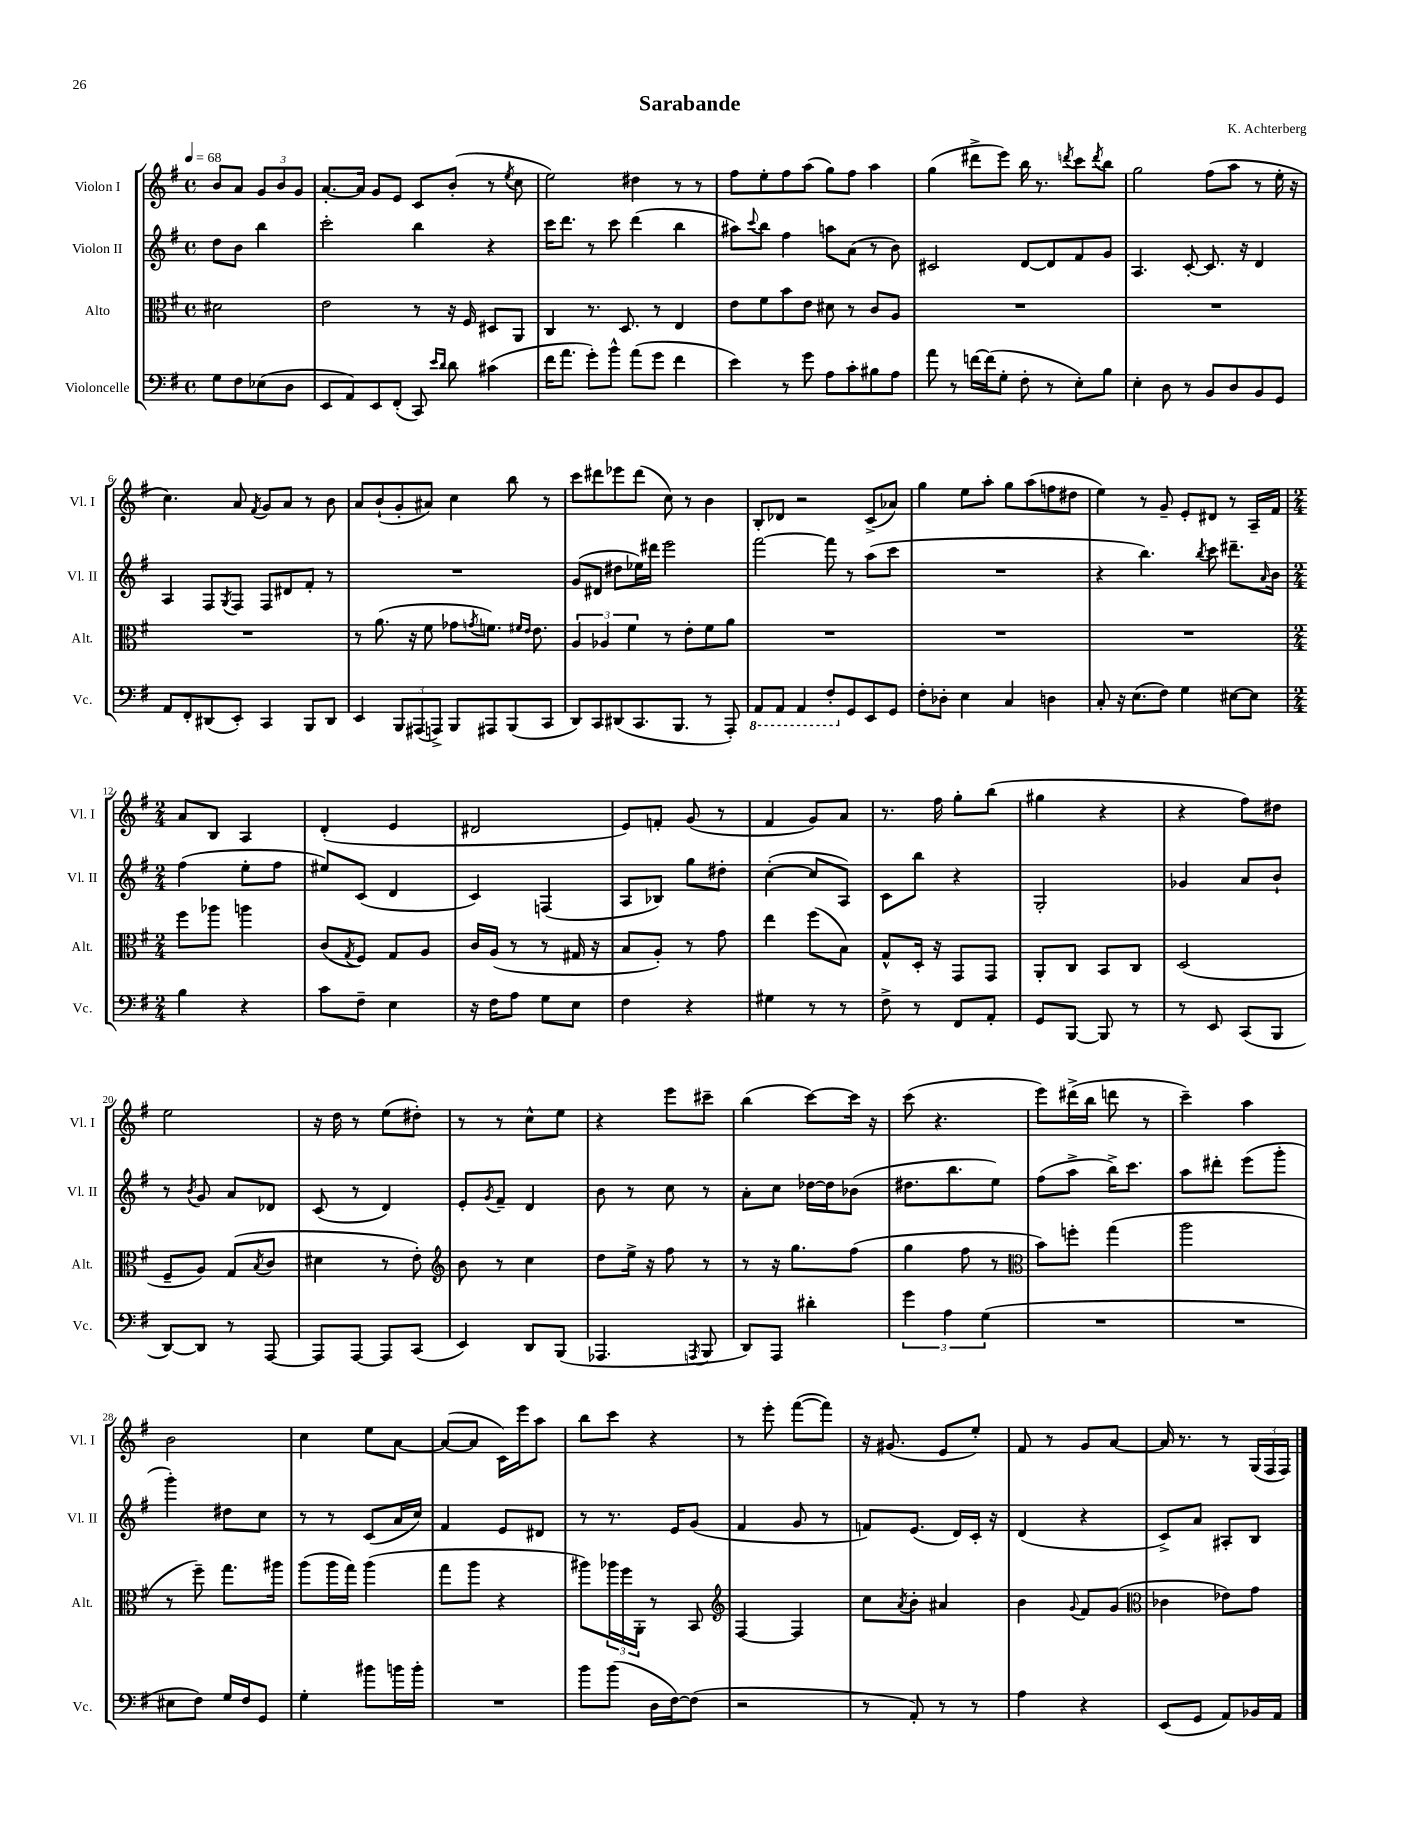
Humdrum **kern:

**kern	**kern	**kern	**kern
*staff4	*staff3	*staff2	*staff1
*clefF4	*clefC3	*clefG2	*clefG2
*k[f#]	*k[f#]	*k[f#]	*k[f#]
*M4/4	*M4/4	*M4/4	*M4/4
*met(c)	*met(c)	*met(c)	*met(c)
*MM68	*MM68	*MM68	*MM68
8G	2d#	8dd	8b
8F#	.	8b	8a
(8E-	.	4bb	12g
.	.	.	12b
8D	.	.	.
.	.	.	12g
=	=	=	=
8EE	2e	2ccc'	[8.a'
8AA)	.	.	.
.	.	.	16a]
8EE	.	.	8g
(8FF#'	.	.	8e
8CC)	8r	4bb	8c
16qqe	.	.	.
16qqd	.	.	.
8d	16r	.	(8b'
.	16F#	.	.
(4c#	8D#	4r	8r
.	.	.	8qee
.	8AA	.	8cc
=	=	=	=
16f#	4C	16ccc	2ee)
8.a	.	8.ddd	.
8g')	8.r	8r	.
8b^^	.	8ccc	.
.	8.D	.	.
(8a	.	(4ddd	4dd#
8g	8r	.	.
4f#	4E	4bb	8r
.	.	.	8r
=	=	=	=
4e)	8e	8aa#)	8ff#
.	.	8qqccc	.
.	8f#	8bb	8ee'
8r	8b	4ff#	8ff#
8g	8e	.	(8aa
8A	8d#	8aa	8gg)
8c'	8r	(8a	8ff#
8B#	8c	8r	4aa
8A	8A	8b)	.
=	=	=	=
8a	1r	2c#	(4gg
8r	.	.	.
[16f	.	.	8ddd#^
(16f]	.	.	.
8G'	.	.	8eee)
8F#'	.	[8d	16bb
.	.	.	8.r
8r	.	8d]	.
.	.	.	8qddd
8E')	.	8f#	8ccc
.	.	.	8qddd
8B	.	8g	8bb
=	=	=	=
4E'	1r	4.A	2gg
8D	.	.	.
8r	.	[8c'	.
8BB	.	8.c]	(8ff#
8D	.	.	8aa
.	.	16r	.
8BB	.	4d	8r
8GG	.	.	16ee'
.	.	.	16r
=	=	=	=
8AA	1r	4A	4.cc)
8FF#'	.	.	.
(8DD#	.	8F#	.
.	.	8qG	.
8EE')	.	8F#	8a
.	.	.	8qf#
4CC	.	8F#	8g
.	.	8d#	8a
8BBB	.	8f#'	8r
8DD#	.	8r	8b
=	=	=	=
4EE	8r	1r	8a
.	(8.a	.	(8b`
12BBB	.	.	8g'
.	16r	.	.
(12AAA#	.	.	.
.	8f#	.	8a#)
12AAA^)	.	.	.
8BBB	8g-	.	4cc
.	8qg	.	.
8AAA#	8.f)	.	.
(8BBB	.	.	8bb
.	16qqf#	.	.
.	16qqe	.	.
.	8.e	.	.
8CC	.	.	8r
=	=	=	=
8DD)	6A	(8g	8ccc
8CC	.	8d#	8ddd#
.	6A-	.	.
(8DD#	.	8dd#	8eee-
.	6f#	.	.
8.CC	.	16ee-)	(8ddd#
.	.	16ddd#	.
.	8r	2eee	8cc)
8.BBB	.	.	.
.	8e'	.	8r
8r	8f#	.	4b
8AAA')	8a	.	.
=	=	=	=
8AAA	1r	[2fff#	8B'
8AAA	.	.	8d-
4AAA	.	.	2r
8FF#'	.	8fff#]	.
8GG	.	8r	.
8EE	.	(8aa	(8c^
8GG	.	8ccc	8a-)
=	=	=	=
8F#'	1r	1r	4gg
8D-'	.	.	.
4E	.	.	8ee
.	.	.	8aa'
4C	.	.	8gg
.	.	.	(8aa
4D	.	.	8ff
.	.	.	8dd#
=	=	=	=
8C'	1r	4r	4ee)
16r	.	.	.
(8.E	.	.	.
.	.	4.bb)	8r
8F#)	.	.	8g~
4G	.	.	8e'
.	.	8qbb	.
.	.	8ccc	8d#
[8E#	.	8.ddd#~	8r
8E#]	.	.	16A~
.	.	16qqa	.
.	.	16b	16f#
=	=	=	=
*M2/4	*M2/4	*M2/4	*M2/4
4B	8ff#	(4ff#	8a
.	8aa-	.	8B
4r	4aa	8ee'	4A
.	.	8ff#	.
=	=	=	=
8c	(8c	8ee#)	(4d'
.	8qG	.	.
8F#~	8F#)	(8c	.
4E	8G	4d	4e
.	8A	.	.
=	=	=	=
16r	16c	4c)	2d#
16F#	(16A	.	.
8A	8r	.	.
8G	8r	(4F	.
8E	16G#	.	.
.	16r	.	.
=	=	=	=
4F#	8B	8A	8e)
.	8A')	8B-)	8f'
4r	8r	8gg	(8g
.	8g	8dd#'	8r
=	=	=	=
4G#	4ee	([4cc'	4f#
8r	(8ff#	8cc]	8g)
8r	8B)	8A)	8a
=	=	=	=
8F#^	8G^^	8c	8.r
8r	16D'	8bb	.
.	16r	.	16ff#
8FF#	8GG	4r	8gg'
8AA'	8GG	.	(8bb
=	=	=	=
8GG	8AA'	2G'	4gg#
[8BBB	8C	.	.
8BBB]	8BB	.	4r
8r	8C	.	.
=	=	=	=
8r	(2D	4g-	4r
8EE	.	.	.
(8CC	.	8a	8ff#)
8BBB	.	8b`	8dd#
=	=	=	=
[8DD)	8F#~	8r	2ee
.	.	8qb	.
8DD]	8A)	8g	.
8r	(8G	8a	.
.	8qB	.	.
[8AAA	8c	8d-	.
=	=	=	=
8AAA]	4d#	(8c	16r
.	.	.	16dd
[8AAA	.	8r	8r
8AAA]	8r	4d)	(8ee
(8CC	8e')	.	8dd#')
=	=	=	=
*	*clefG2	*	*
4EE)	8b	8e'	8r
.	.	8qg	.
.	8r	8f#~	8r
8DD	4cc	4d	8cc^^
(8BBB	.	.	8ee
=	=	=	=
4.AAA-	8dd	8b	4r
.	16ee^	8r	.
.	16r	.	.
.	8ff#	8cc	8eee
8qAAA	.	.	.
8BBB	8r	8r	8ccc#~
=	=	=	=
8DD)	8r	8a'	(4bb
8AAA	16r	8cc	.
.	8.gg	.	.
4d#'	.	[16dd-	[8ccc)
.	.	16dd-]	.
.	(8ff#	(8b-	16ccc]
.	.	.	16r
=	=	=	=
6g	4gg	8.dd#	(8ccc
.	.	.	4.r
6A	.	.	.
.	.	8.bb	.
.	8ff#	.	.
(6G	.	.	.
.	8r	8ee)	.
=	=	=	=
*	*clefC3	*	*
2r	8b)	(8ff#	8eee)
.	8ff'	8aa^	(16ddd#^
.	.	.	16bb
.	(4gg	16bb^)	8ddd
.	.	8.ccc	.
.	.	.	8r
=	=	=	=
2r	2aa	8aa	4ccc~)
.	.	8ddd#'	.
.	.	(8eee	4aa
.	.	8ggg'	.
=	=	=	=
8E#	8r	4ggg')	2b
8F#)	8ff#~)	.	.
16G	8.gg	8dd#	.
16F#	.	.	.
8GG	.	8cc	.
.	16aa#	.	.
=	=	=	=
4G'	(8aa	8r	4cc
.	16aa	8r	.
.	16gg)	.	.
8b#	(4aa	(8c	8ee
16b	.	16a	[8a
16b'	.	16cc)	.
=	=	=	=
2r	8gg	4f#	(8a_
.	8aa	.	8a]
.	4r	8e	16c)
.	.	.	16eee
.	.	8d#	8aa
=	=	=	=
8b	8aa#)	8r	8bb
(8b	24aa-	8.r	8ccc
.	24ff#	.	.
.	24AA'	.	.
16D	8r	.	4r
[16F#)	.	16e	.
(8F#]	8BB	(8g	.
=	=	=	=
*	*clefG2	*	*
2r	[4F#	4f#	8r
.	.	.	8eee'
.	4F#]	8g	([8fff#
.	.	8r	8fff#])
=	=	=	=
8r	8cc	8f)	16r
.	.	.	(8.g#
.	8qa	.	.
8AA')	8b'	(8.e	.
8r	4a#	.	8e
.	.	16d)	.
8r	.	16c'	8ee')
.	.	16r	.
=	=	=	=
4A	4b	(4d	8f#
.	.	.	8r
.	8qqg	.	.
4r	8f#	4r	8g
.	(8g	.	[8a
=	=	=	=
*	*clefC3	*	*
(8EE	4c-	8c^)	16a]
.	.	.	8.r
8GG	.	8a	.
8AA)	8e-)	8A#'	8r
16BB-	8g	8B	(24G
.	.	.	24F#
16AA	.	.	.
.	.	.	24F#)
==	==	==	==
*-	*-	*-	*-
